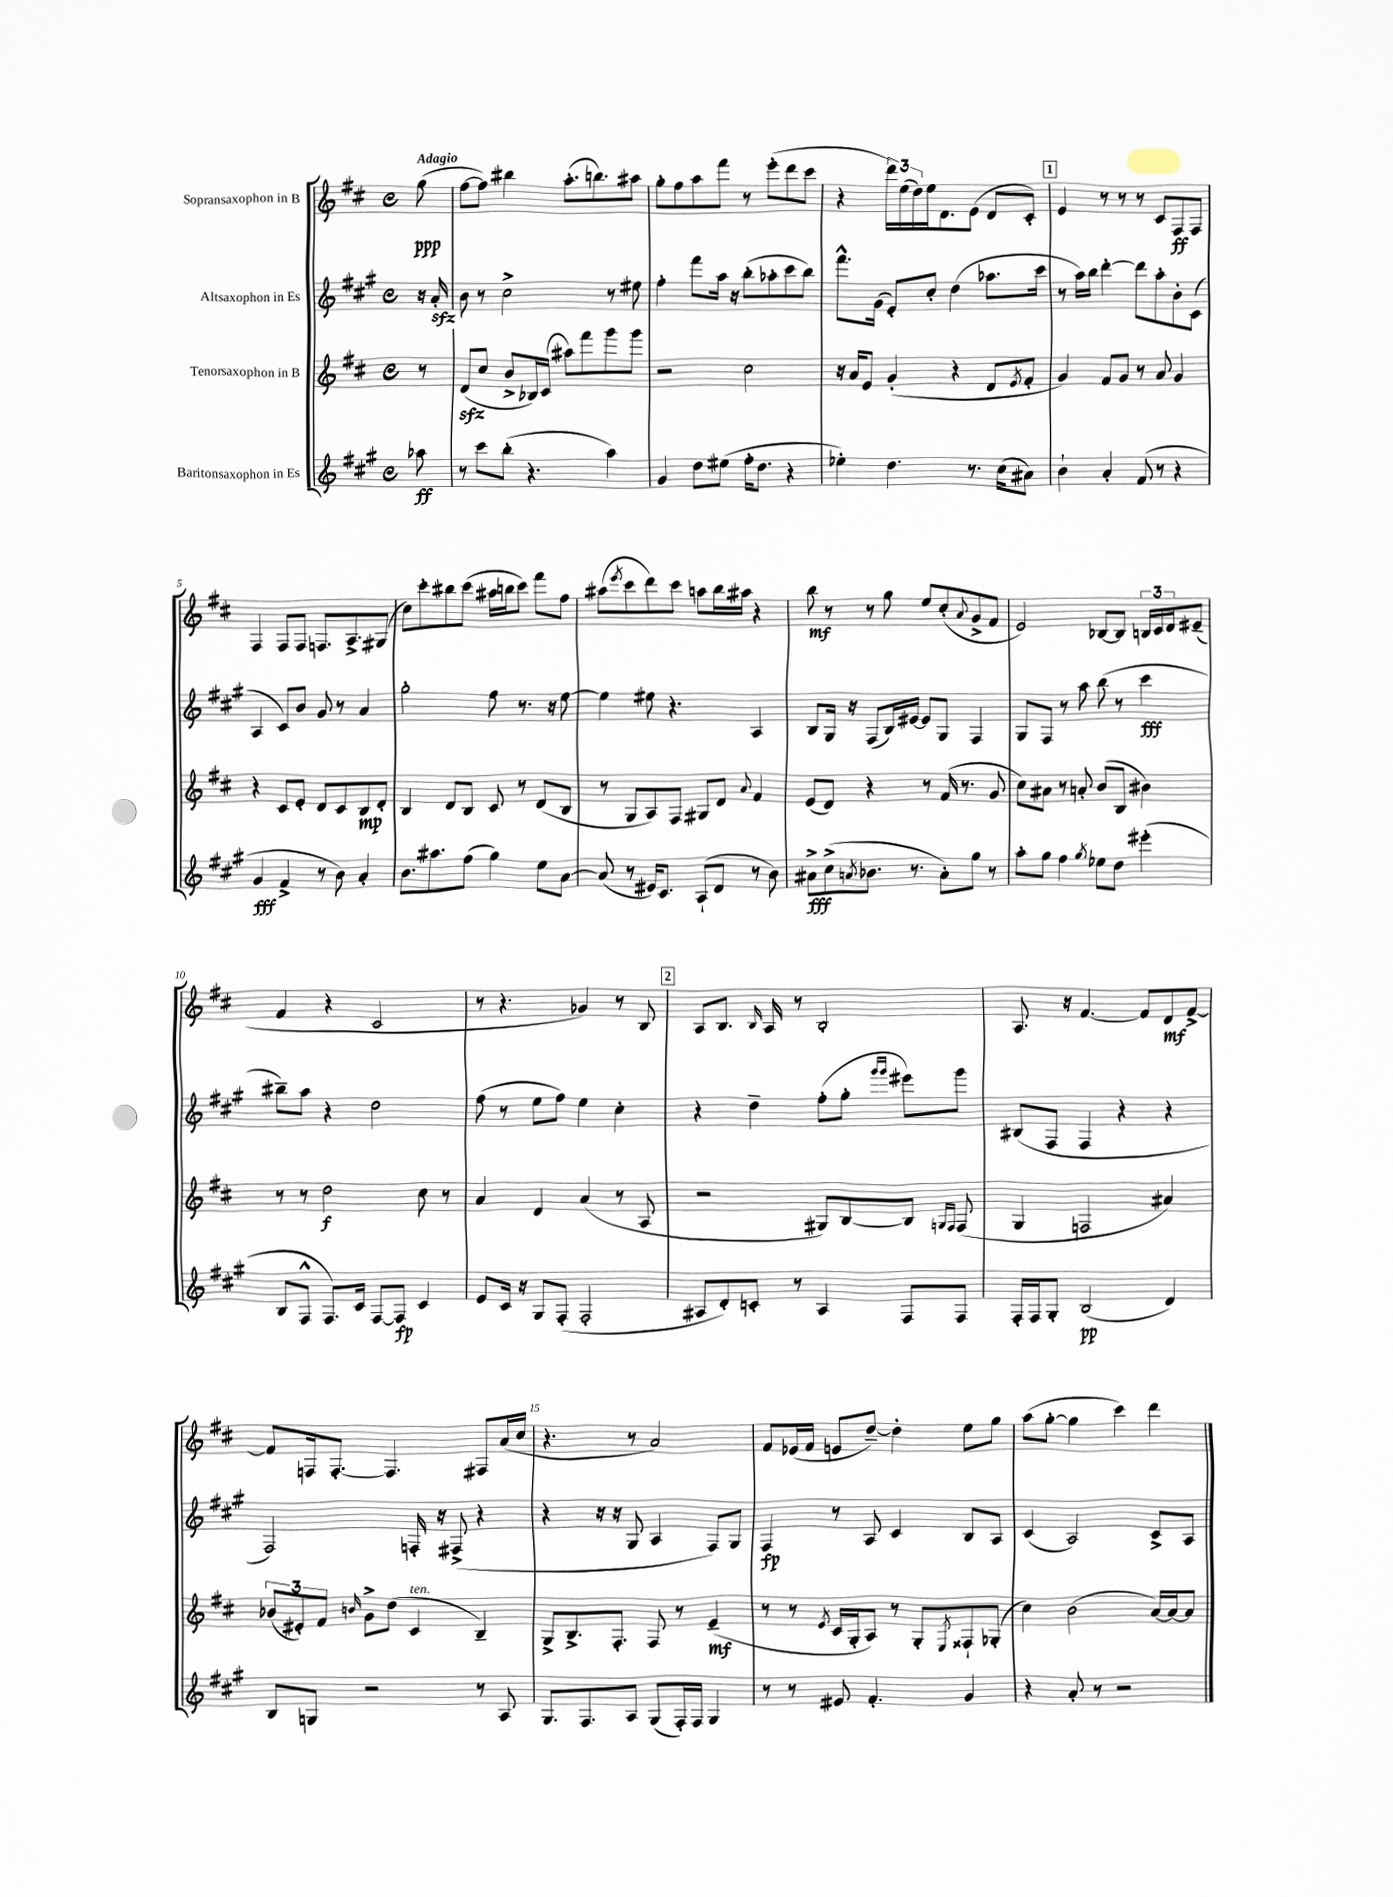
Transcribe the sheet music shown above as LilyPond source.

<<
\new StaffGroup <<
\new Staff = "s0" \with { instrumentName = "Sopransaxophon in B" } {
    \clef treble \key d \major \defaultTimeSignature \time 4/4 \partial 8 \tempo "Adagio"
    g''8\ppp( |
    fis''8~ fis''8) bis''4 a''8.-.( b''8.) ais''8 |
    g''8-. fis''8 a''8 fis'''8 r8 e'''8-.( d'''8 cis'''8 |
    r4 \tuplet 3/2 { d'''16) e''16( d''16) } e''16 d'8. e'8( d'8 cis'8-.) |
    \mark \markup { \box "1" } e'4 r8 r8 r8 cis'8 fis8\ff fis8 |
    fis4 fis8 fis8 f8. a8.-> gis8( |
    cis''8) cis'''8-. bis''8 cis'''8( ais''16 b''16 cis'''8) fis'''8 fis''8 |
    ais''8( \acciaccatura { e'''8 } cis'''8 d'''8) cis'''8 a''8 b''16 ais''16 r4 |
    b''8\mf r8 r8 g''8 e''8 cis''8-.( \appoggiatura { a'8 } g'8-> fis'8 |
    e'2) bes8~ bes8 \tuplet 3/2 { b16 cis'16 d'16 } eis'8--( |
    fis'4 r4 cis'2 |
    r8 r4. ges'4) r8 b8 |
    \mark \markup { \box "2" } a8 b8. \grace { b16 } a16 r8 b2-. |
    a8. r16 fis'4.~ fis'8 d'8\mf fis'8~-> |
    fis'8 f16 f8.~-. f4. fis8 a'16( cis''16 |
    r4. r8 a'2) |
    fis'8 ees'16( fis'16 e'8 d''8~--) d''4-. e''8 g''8 |
    a''8( g''8~-. g''4 cis'''4) d'''4 \bar "|." |
}
\new Staff = "s1" \with { instrumentName = "Altsaxophon in Es" } {
    \clef treble \key a \major \defaultTimeSignature \time 4/4 \partial 8
    r16 a'16-.\sfz |
    b'8 r8 cis''2-> r8 eis''8 |
    fis''4-. fis'''8 a''16 r16 b''8-.( aes''8-. cis'''8 b''8) |
    fis'''8.-^ gis'16( e'8-.) cis''8-. d''4( aes''8. cis'''16 |
    \mark \markup { \box "1" } r8 a''16) b''16 d'''4~-. d'''8 a''8-. b'8-. cis'8( |
    a4 cis'8) b'8 gis'8 r8 a'4 |
    gis''2-. fis''8 r8. r16 e''8~ |
    e''4 eis''8 r4. a4 |
    b8 gis16 r16 fis8( b16) eis'16~ eis'8 gis8 fis4 |
    gis8 fis8 r8 a''8 b''8( r8 cis'''4\fff |
    bis''8--) a''8 r4 d''2 |
    fis''8( r8 e''8 fis''8) e''4 cis''4-. |
    \mark \markup { \box "2" } r4 d''4-- fis''8-.( gis''8-. \grace { gis'''16 gis'''16 } eis'''8) gis'''8 |
    bis8( fis8 fis4 r4 r4 |
    fis2) f16-. r16 fis8->( r4 |
    r4 r16 r16 gis8 a4 fis8) gis8 |
    fis4\fp r8 a8 cis'4 b8 a8 |
    cis'4( a2) cis'8-> a8 \bar "|." |
}
\new Staff = "s2" \with { instrumentName = "Tenorsaxophon in B" } {
    \clef treble \key d \major \defaultTimeSignature \time 4/4 \partial 8
    r8 |
    d'8\sfz( cis''8 b'8-> bes16) cis'16( ais''8) fis'''8 g'''8 g'''8 |
    r2 cis''2 |
    r16 a'16 e'8 g'4-.( r4 d'8 \acciaccatura { e'8 } fis'8-. |
    \mark \markup { \box "1" } g'4) fis'8 g'8 r8 a'8 g'4 |
    r4 cis'8 e'8-. d'8 cis'8 b8\mp d'8-. |
    b4 d'8 b8 cis'8 r8 d'8( b8 |
    r8 g8 a8) fis8 gis8 d'8 \appoggiatura { a'8 } fis'4 |
    e'8( d'8) r4 r8 fis'16( r8. g'8 |
    cis''8) ais'8 r8 a'8-. b'8( b8 bis'4) |
    r8 r8 d''2\f cis''8 r8 |
    a'4 d'4 a'4( r8 a8 |
    \mark \markup { \box "2" } r2 gis8) b8~ b8 \grace { g16 fis16 } fis8( |
    g4 f2 ais'4) |
    \tuplet 3/2 { bes'8( eis'8-.) fis'8 } \grace { b'16 } g'8-> d''8( cis'4^\markup { \italic "ten." } b4--) |
    g8-> b8.-> fis8.-. fis8 r8 e'4--\mf( |
    r8 r8 \acciaccatura { e'8 } cis'16 g16-. a8) r8 g8-. \acciaccatura { e8 } fisis8-! ges8-.( |
    cis''4) b'2( a'16~) a'16~ a'8 \bar "|." |
}
\new Staff = "s3" \with { instrumentName = "Baritonsaxophon in Es" } {
    \clef treble \key a \major \defaultTimeSignature \time 4/4 \partial 8
    aes''8\ff |
    r8 cis'''8 b''8-.( r4. a''4) |
    gis'4 d''8 eis''8( fis''16-. d''8. r4 |
    ees''4-.) d''4. r8. cis''16( ais'8) |
    \mark \markup { \box "1" } b'4-! a'4-. fis'8( r8 r4 |
    gis'4\fff fis'4-> r8 b'8) a'4-. |
    b'8. ais''8. fis''8( gis''4) e''8 a'8~ |
    a'8( r8 eis'16) cis'8. a8-!( d'8 r8 b'8) |
    ais'8->\fff cis''8->( \acciaccatura { a'8 } bes'8. r8. a'8-.) gis''8 r8 |
    a''8-. gis''8 fis''4 \acciaccatura { gis''8 } ees''8 d''8 eis'''4-.( |
    b8 fis8-^ fis8.) cis'16 fis8~ fis8\fp cis'4 |
    e'8 cis'16 r16 gis8 fis8-.( fis2-. |
    \mark \markup { \box "2" } ais8 d'8-.) c'8-. r8 ais4 fis8 fis8 |
    fis16-. fis16 gis8-. b2\pp( d'4) |
    b8 g8 r2 r8 a8 |
    gis8. fis8. a8 gis8( fis16-.) fis16 gis4 |
    r8 r8 eis'8 fis'4.-. gis'4 |
    r4 a'8-. r8 r2 \bar "|." |
}
>>
>>
\layout { \context { \Score \override BarNumber.break-visibility = ##(#f #t #t) barNumberVisibility = #(every-nth-bar-number-visible 5) } }
